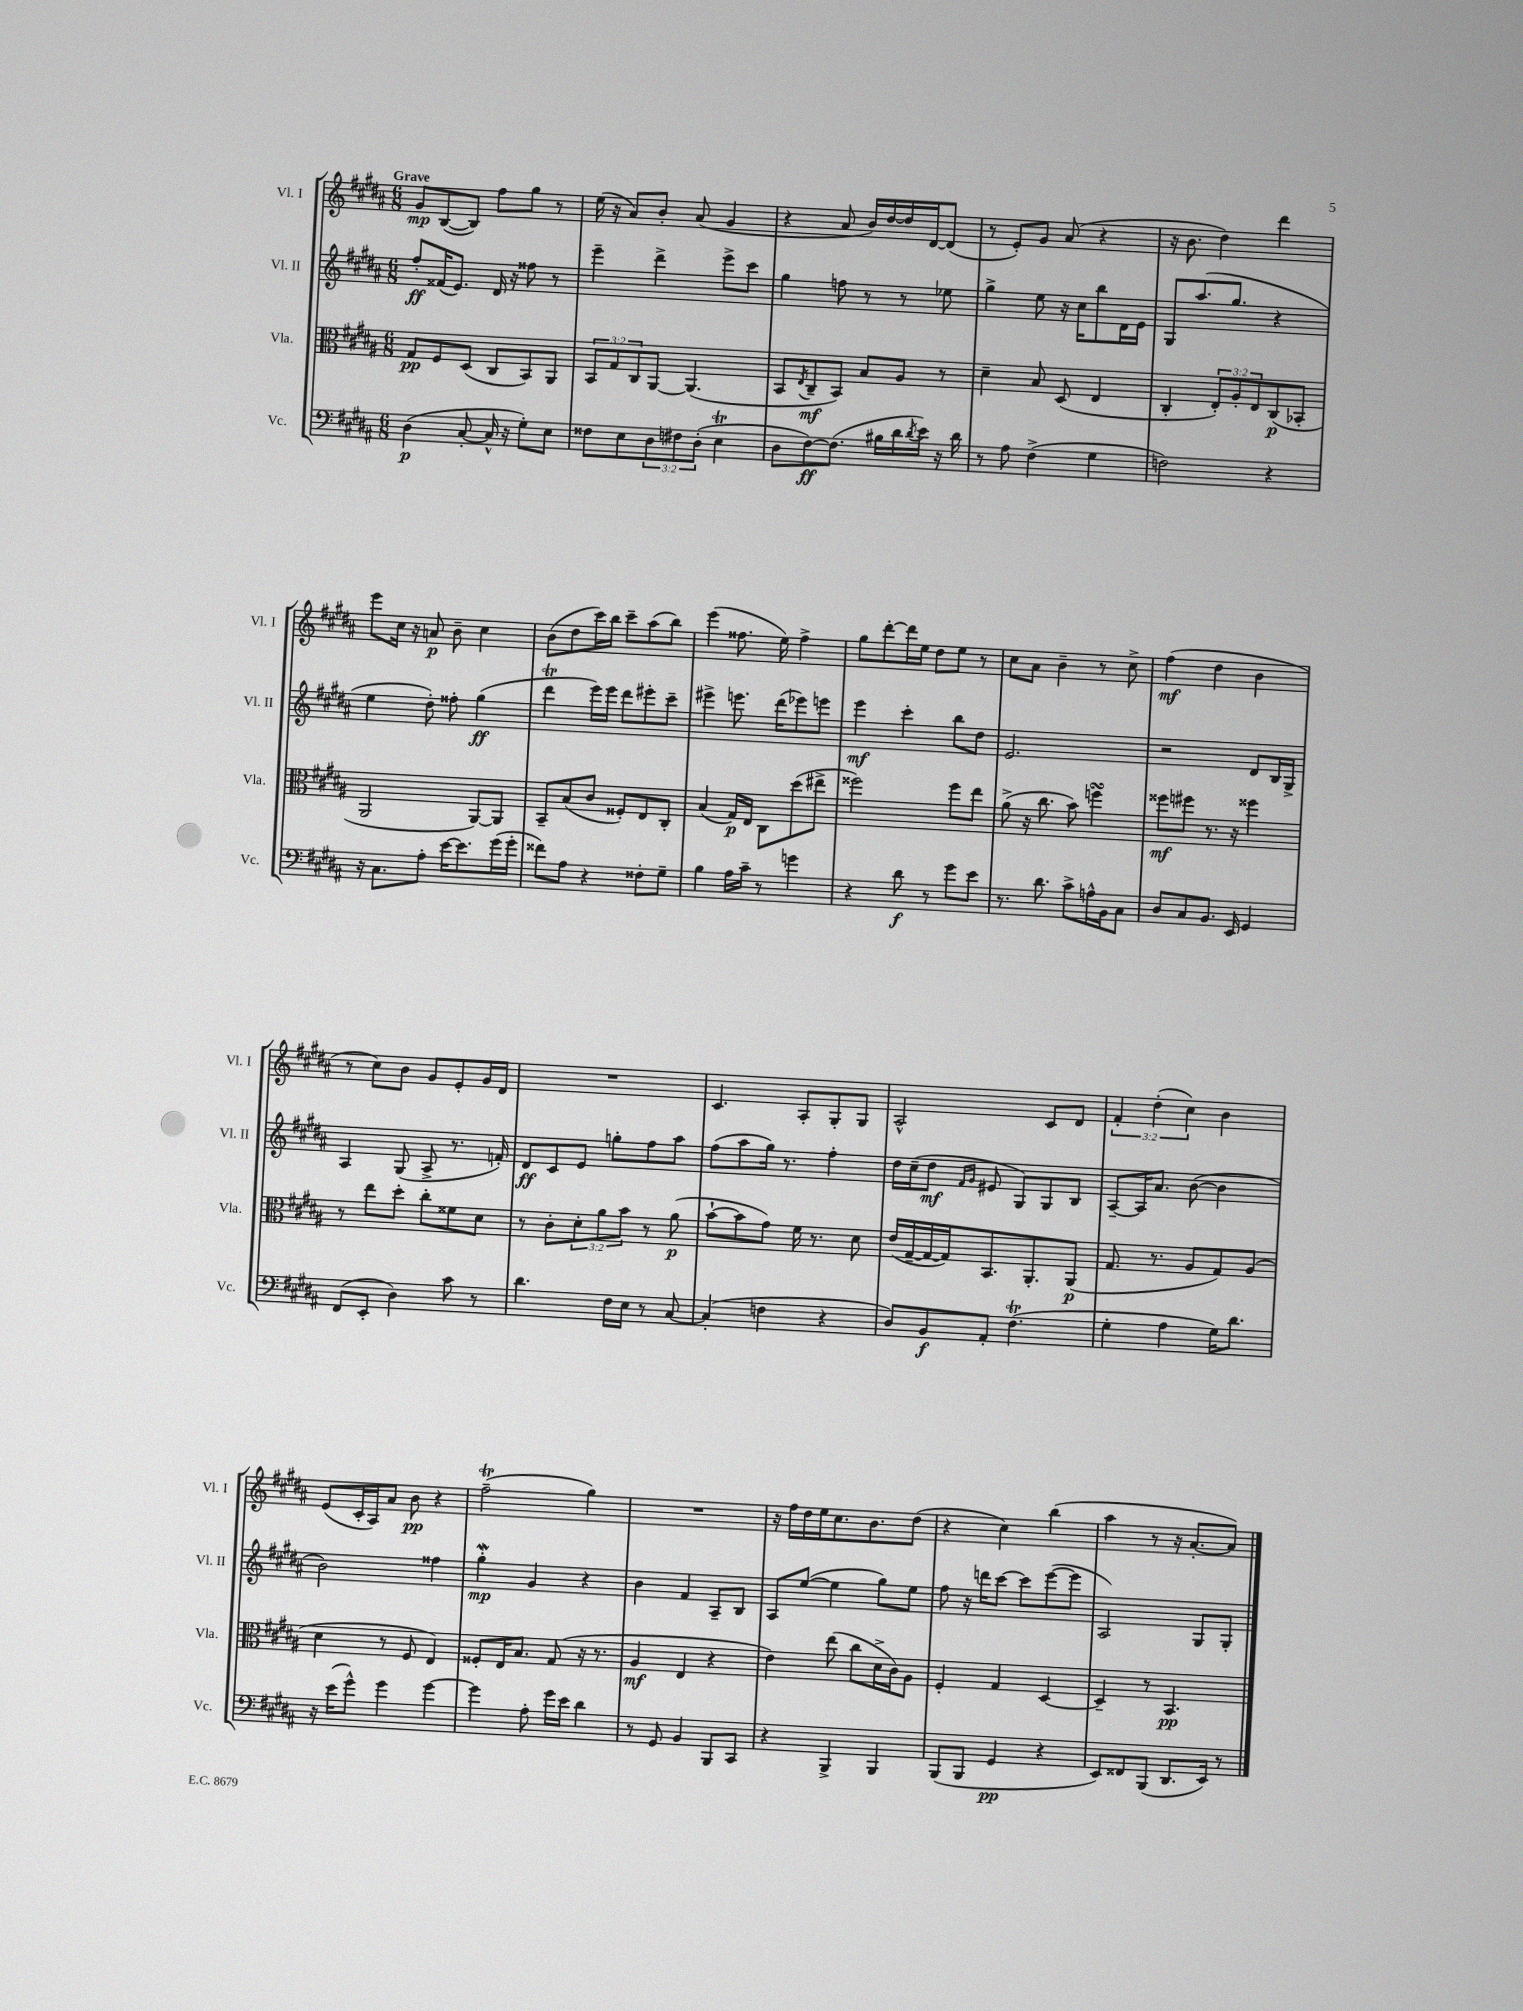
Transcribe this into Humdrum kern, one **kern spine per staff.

**kern	**kern	**kern	**kern
*staff4	*staff3	*staff2	*staff1
*clefF4	*clefC3	*clefG2	*clefG2
*k[f#c#g#d#a#]	*k[f#c#g#d#a#]	*k[f#c#g#d#a#]	*k[f#c#g#d#a#]
*M6/8	*M6/8	*M6/8	*M6/8
(4D#	8G#	8ff#'	8g#
.	8F#	(16f##	([8B
.	.	8.e)	.
[8C#'	(8D#	.	8B])
16C#^^]	8C#	16d#	8ff#
16r	.	16r	.
8G#')	8BB)	8ff##	8gg#
8E	8AA#	8r	8r
=	=	=	=
8F##	12BB	4eee~	(16ee
.	.	.	16r
.	12G#	.	.
8E	.	.	8a#)
.	12C#	.	.
12D#	[8AA#	4ddd#^	8b'
12F#	.	.	.
.	(4.AA#]	.	(8a#
(12D#'	.	.	.
4E	.	8eee^	4g#
.	.	8ccc#	.
=	=	=	=
8D#	8BB	4gg#	4r
.	8qE	.	.
[8F#)	8C#~	.	.
(8.F#]	8BB)	8ff	8a#
.	8B	8r	16b)
16B#	.	.	[16dd#
16d#	8A#	8r	16dd#]
8qd#	.	.	.
16e)	.	.	[16d#
16r	8r	8ee-	(8d#]
16d#	.	.	.
=	=	=	=
8r	4d#~	4gg#^	8r
8A#	.	.	8e')
(4F#^	8B	8ee	8g#
.	(8D#	16r	(8a#
.	.	16cc#	.
4G#	4E	8bb	4r
.	.	16d#	.
.	.	16e	.
=	=	=	=
2F)	4C#'	8G#	16r
.	.	.	8.b
.	.	(8.aa#	.
.	12E')	.	4dd#)
.	.	8.gg#	.
.	12A#'	.	.
.	12E	.	.
4r	(8C#	4r	4ddd#
.	8BB-'	.	.
=	=	=	=
16r	2AA#	4ee	8eee
8.C#	.	.	.
.	.	.	16cc#
.	.	.	16r
8A#'	.	8dd#')	8a
[16e	.	8ff##'	8b~
8.e]	.	.	.
.	[8AA#)	(4gg#	4cc#
(16g#	8AA#]	.	.
16g#'	.	.	.
=	=	=	=
8f##)	8BB~	4ddd#	(8b
8A#	(8B	.	8dd#
4r	8c#	16eee)	16ccc#)
.	.	16eee	16bb
.	8F##')	8ddd#	8ccc#~
8F##'	8E	8eee#'	(8aa#
8G#~	8C#'	8ccc#~	8bb)
=	=	=	=
4B	(4B	4eee#^	(4eee
16A#	16G#)	8.eee	8.ff##
16c#~	16E	.	.
8r	8C#	.	.
.	.	(16ddd#	16ee)
4g	(8dd#	8eee-)	4ff##^
.	8ee#^	8eee	.
=	=	=	=
4r	2ff##)	4eee	8gg#
.	.	.	[8ddd#'
8d#	.	4ccc#'	16ddd#]
.	.	.	16ee
8r	.	.	8dd#
8g#	8ff##	8bb	8ee
8e	8ee	8dd#	8r
=	=	=	=
8.r	(8a#^	2.e	8cc#
.	16r	.	8a#
8.d#	8.cc#	.	.
.	.	.	4b~
8c#^	8b)	.	.
16A^^	4ff	.	8r
16BB	.	.	.
8C#	.	.	8cc#^
=	=	=	=
8D#	8ff##	2r	(4ff#
8C#	8ff#	.	.
8.BB	8.r	.	4dd#
16EE	16r	.	.
4GG#	4ff##	8d#	4b
.	.	16B	.
.	.	16G#^	.
=	=	=	=
(8FF#	8r	4A#	8r
8EE'	8ee	.	8cc#)
4D#)	8dd#'	(8G#	8b
.	8cc#'	8A#^	8g#
8c#	8f##	8.r	8e'
8r	8d#	.	16g#
.	.	16f')	16d#
=	=	=	=
4.d#	8r	8d#	2.r
.	8c#'	8c#	.
.	12d#'	8e	.
.	12a#	.	.
16F#	.	8gg'	.
.	12b	.	.
16E	.	.	.
8r	8r	8ff#	.
[8C#	(8a#	8aa#	.
=	=	=	=
(4C#']	[8b`	(8ff#	4.c#
.	8b]	8aa#	.
4F	8g#)	16gg#)	.
.	.	8.r	.
.	16f#	.	8A#'
.	8.r	.	.
4r	.	4ff#'	8G#'
.	8d#	.	8G#
=	=	=	=
8D#)	(16e	16dd#	2A#^^
.	[16G#~	(16cc#~	.
8BB	16G#_	8dd#	.
.	16G#])	.	.
.	.	16qqf#	.
.	.	16qqg#	.
8AA#'	8.BB	8e#	.
(4.F#	.	8G#)	.
.	8.AA#'	.	.
.	.	8G#	8c#
.	(8AA#	8B	8d#
=	=	=	=
4G#'	8.G#	[8A#~	6f#'
.	.	16A#]	.
.	.	.	(6dd#'
.	8.r	8.a#	.
4A#	.	.	.
.	.	.	6cc#)
.	8A#	([8b	.
16G#)	8G#)	4b]	4b
8.d#	.	.	.
.	(8A#	.	.
=	=	=	=
16r	4d#	2b)	(8e
(16e	.	.	.
8g#^^)	.	.	16c#'
.	.	.	16A#)
4g#	8r	.	8a#
.	8F#	.	8b
[4g#	4E)	4ff##	4r
=	=	=	=
4g#]	8F##'	4gg#'	(2ff#~
.	16E	.	.
.	8.B	.	.
8A#'	.	4g#	.
16g#	(8G#	.	.
16e	.	.	.
4d#	16r	4r	4gg#)
.	8.r	.	.
=	=	=	=
8r	4A#	4b	2.r
8GG#	.	.	.
4BB	4E	4f#	.
8BBB	4r	8A#~	.
8CC#	.	8B	.
=	=	=	=
4r	4e)	8A#	16r
.	.	.	16ff#
.	.	([8ee	16dd#
.	.	.	16ee
4BBB^	(8ee	4ee]	8.cc#
.	8cc#	.	.
.	.	.	8.b
4BBB	16d#^	8gg#)	.
.	16c#)	.	.
.	8A#	8ee	(8dd#
=	=	=	=
(8BBB	4F#'	8ff#	4r
8BBB	.	16r	.
.	.	16ddd	.
4GG#	4G#	[8ccc#	4cc#)
.	.	8ccc#]	.
4r	[4D#	([8eee	(4bb
.	.	8eee]	.
=	=	=	=
8EE)	4D#~]	2A#)	4aa#
8FF##	.	.	.
(8BBB	8r	.	8r
8.DD#	4.BB	.	16r
.	.	.	[8.a#'
.	.	8G#	.
16EE)	.	.	.
8r	.	8G#'	8a#])
==	==	==	==
*-	*-	*-	*-
